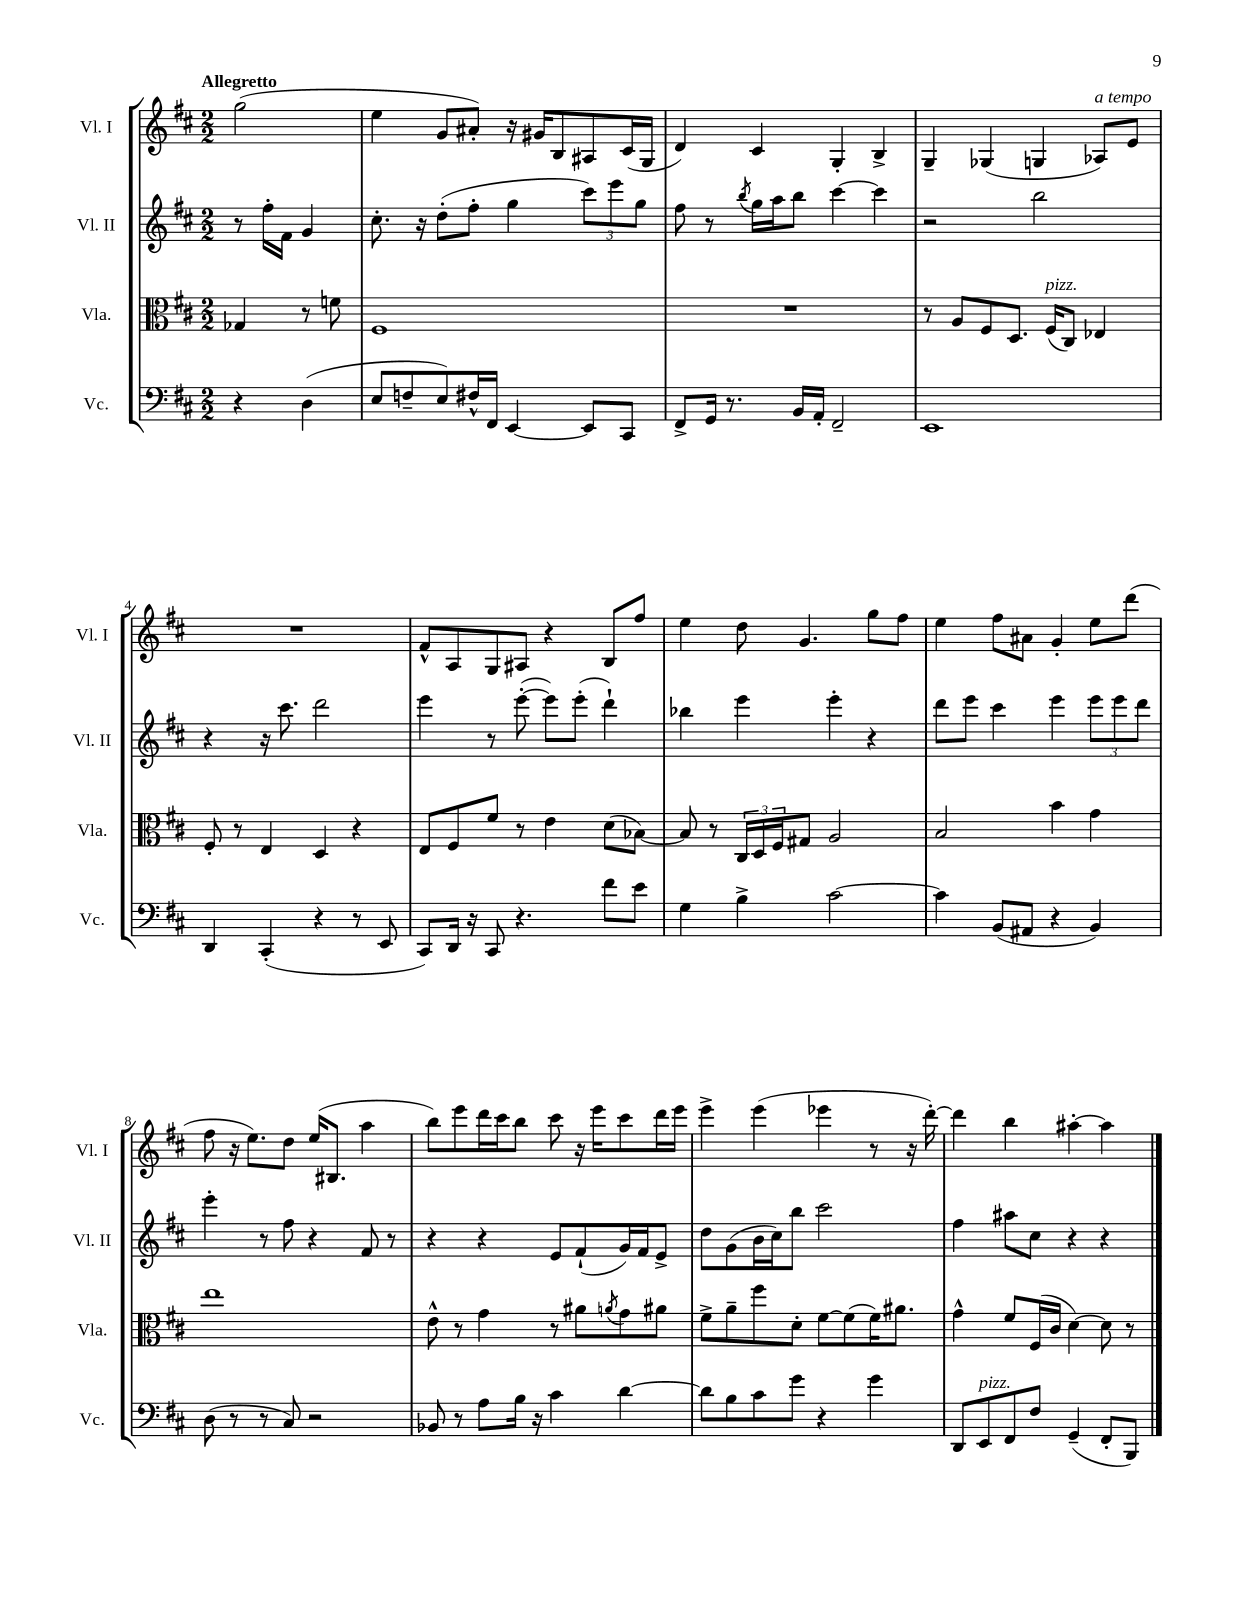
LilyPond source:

<<
\new StaffGroup <<
\new Staff = "s0" \with { instrumentName = "Vl. I" shortInstrumentName = "Vl. I" } {
    \clef treble \key d \major \numericTimeSignature \time 2/2 \partial 2 \tempo "Allegretto"
    g''2( |
    e''4 g'8 ais'8-.) r16 gis'16 b8 ais8 cis'16( g16 |
    d'4) cis'4 g4-. b4-> |
    g4-- ges4( g4 aes8^\markup { \italic "a tempo" }) e'8 |
    R1 |
    fis'8-^ a8 g8 ais8 r4 b8 fis''8 |
    e''4 d''8 g'4. g''8 fis''8 |
    e''4 fis''8 ais'8 g'4-. e''8 d'''8( |
    fis''8 r16 e''8.) d''8 e''16( bis8. a''4 |
    b''8) e'''8 d'''16 cis'''16 b''8 cis'''8 r16 e'''16 cis'''8 d'''16 e'''16 |
    e'''4-> e'''4( ees'''4 r8 r16 d'''16~-.) |
    d'''4 b''4 ais''4~-. ais''4 \bar "|." |
}
\new Staff = "s1" \with { instrumentName = "Vl. II" shortInstrumentName = "Vl. II" } {
    \clef treble \key d \major \numericTimeSignature \time 2/2 \partial 2
    r8 fis''16-. fis'16 g'4 |
    cis''8.-. r16 d''8-.( fis''8-. g''4 \tuplet 3/2 { cis'''8) e'''8 g''8 } |
    fis''8 r8 \acciaccatura { b''8 } g''16 a''16 b''8 cis'''4~ cis'''4 |
    r2 b''2 |
    r4 r16 cis'''8. d'''2 |
    e'''4 r8 e'''8~-.( e'''8) e'''8-.( d'''4-!) |
    bes''4 e'''4 e'''4-. r4 |
    d'''8 e'''8 cis'''4 e'''4 \tuplet 3/2 { e'''8 e'''8 d'''8 } |
    e'''4-. r8 fis''8 r4 fis'8 r8 |
    r4 r4 e'8 fis'8-!( g'16) fis'16 e'8-> |
    d''8 g'8( b'16 cis''16) b''8 cis'''2 |
    fis''4 ais''8 cis''8 r4 r4 \bar "|." |
}
\new Staff = "s2" \with { instrumentName = "Vla." shortInstrumentName = "Vla." } {
    \clef alto \key d \major \numericTimeSignature \time 2/2 \partial 2
    ges4 r8 f'8 |
    fis1 |
    R1 |
    r8 a8 fis8 d8. fis16^\markup { \italic "pizz." }( cis8) ees4 |
    fis8-. r8 e4 d4 r4 |
    e8 fis8 fis'8 r8 e'4 d'8( bes8~) |
    bes8 r8 \tuplet 3/2 { cis16 d16 fis16 } gis8 a2 |
    b2 b'4 g'4 |
    e''1 |
    e'8-^ r8 g'4 r8 ais'8 \acciaccatura { a'8 } g'8 ais'8 |
    fis'8-> a'8-- fis''8 d'8-. fis'8~ fis'8( fis'16) ais'8. |
    g'4-^ fis'8 fis16( cis'16 d'4~) d'8 r8 \bar "|." |
}
\new Staff = "s3" \with { instrumentName = "Vc." shortInstrumentName = "Vc." } {
    \clef bass \key d \major \numericTimeSignature \time 2/2 \partial 2
    r4 d4( |
    e8 f8-- e8) fis16-^ fis,16 e,4~ e,8 cis,8 |
    fis,8-> g,16 r8. b,16 a,16-. fis,2-- |
    e,1 |
    d,4 cis,4-.( r4 r8 e,8 |
    cis,8) d,16 r16 cis,8 r4. fis'8 e'8 |
    g4 b4-> cis'2~ |
    cis'4 b,8( ais,8 r4 b,4) |
    d8( r8 r8 cis8) r2 |
    bes,8 r8 a8 b16 r16 cis'4 d'4~ |
    d'8 b8 cis'8 g'8 r4 g'4 |
    d,8 e,8^\markup { \italic "pizz." } fis,8 fis8 g,4--( fis,8-. b,,8) \bar "|." |
}
>>
>>
